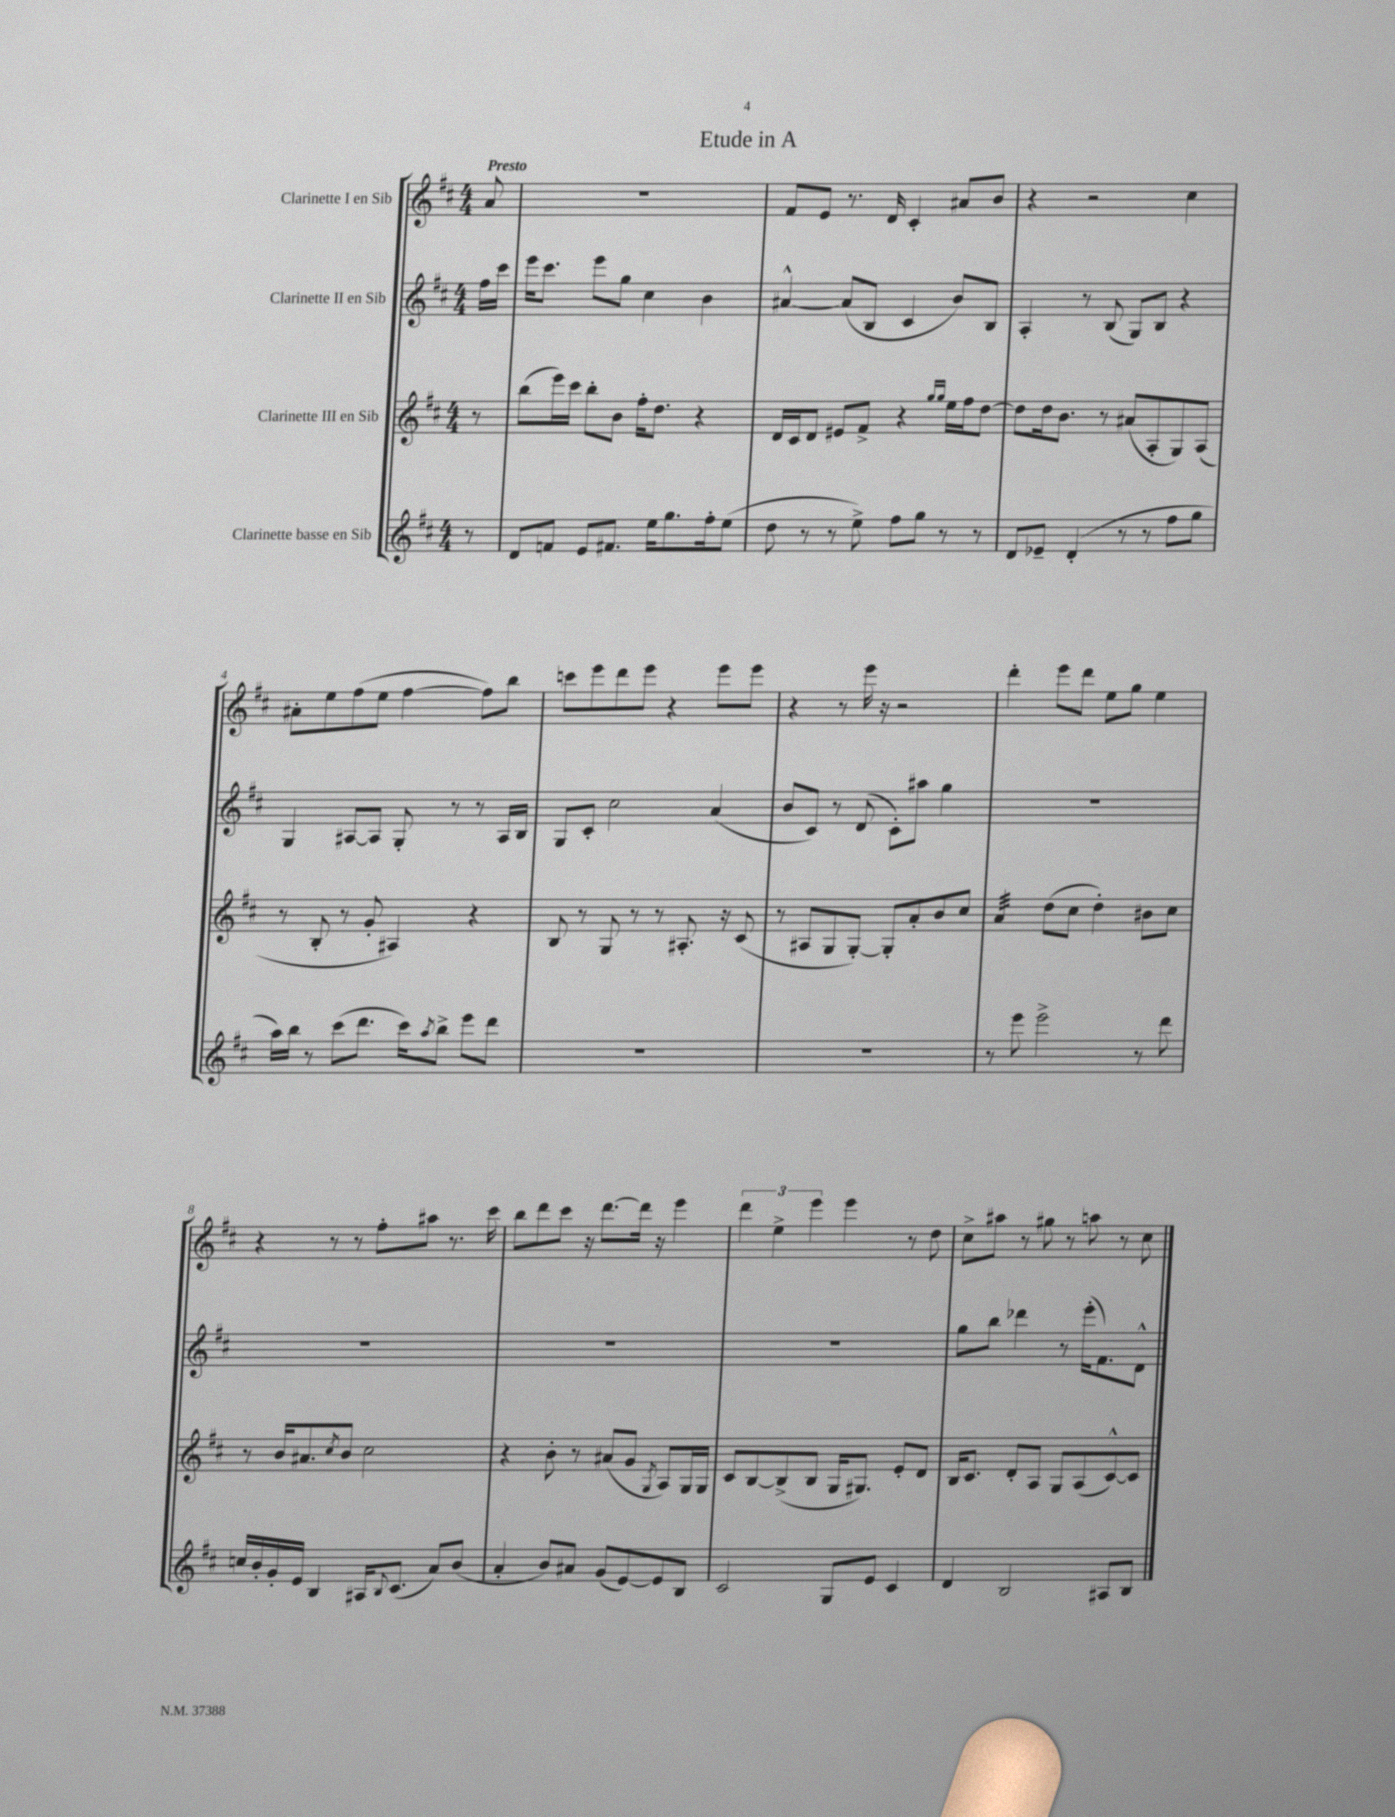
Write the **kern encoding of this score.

**kern	**kern	**kern	**kern
*part4	*part3	*part2	*part1
*staff4	*staff3	*staff2	*staff1
*I"Clarinette basse en Sib	*I"Clarinette III en Sib	*I"Clarinette II en Sib	*I"Clarinette I en Sib
*clefG2	*clefG2	*clefG2	*clefG2
*k[f#c#]	*k[f#c#]	*k[f#c#]	*k[f#c#]
*M4/4	*M4/4	*M4/4	*M4/4
=	=	=	=
!	!	!	!LO:TX:a:B:t=Presto
8r	8r	16ff#\LL	8a/
.	.	16ccc#\JJ	.
=1	=1	=1	=1
8d/L	(8bb\L	16eee\KL	1r
.	.	8.ccc#\J	.
8fn/J	16eee\L)	.	.
.	16ccc#\JJ	.	.
8e/L	8bb'\L	8eee\L	.
8.f#X/J	8b\J	8gg\J	.
.	16ff#'\KL	4cc#\	.
16ee\KL	8.dd\J	.	.
8.gg\	.	.	.
.	4r	4b\	.
16ff#'\k	.	.	.
(8ee\J	.	.	.
=2	=2	=2	=2
8dd\	16d/LL	[4a#X^^/	8f#/L
.	16c#/J	.	.
8r	8d/J	.	8e/J
8r	8e#X/L	(8a#/L]	8.r
8ee^\)	8f#^/J	8B/J	.
.	.	.	16d/
8ff#\L	4r	4c#/	4c#'/
8gg\J	.	.	.
.	16qqgg/LL	.	.
.	16qqgg/JJ	.	.
8r	16ee\LL	8b/L)	8a#X/L
.	16ff#\J	.	.
8r	[8dd\J	8B/J	8b/J
=3	=3	=3	=3
8d/L	8dd\L]	4A'/	4r
8e-X~/J	16dd\k	.	.
.	8.b\J	.	.
(4d'/	.	8r	2r
.	8r	(8B/	.
8r	(8a#X/L	8G/L)	.
8r	8A'/	8B/J	.
8ff#\L	8G/)	4r	4cc#\
8gg\J	(8A/J	.	.
!!LO:LB:g=z
=4	=4	=4	=4
16aa\LL)	8r	4G/	8a#X'\L
16bb\JJ	.	.	.
8r	8B'/	.	8ee\
(8ccc#\L	8r	[8A#X/L	(8ff#\
8.ddd\J	8g'/	8A#/J]	8ee\J
.	4A#X/)	8G'/	[4ff#\
16ccc#\KL)	.	.	.
8qaa/	.	.	.
8bb^\J	.	8r	.
8eee\L	4r	8r	8ff#\L])
8ddd\J	.	16A#/LL	8bb\J
.	.	16B/JJ	.
=5	=5	=5	=5
1r	8B/	8G/L	8cccn\L
.	8r	8c#'/J	8eee\
.	8G/	2cc#\	8ddd\
.	8r	.	8eee\J
.	8r	.	4r
.	8.A#X'/	.	.
.	.	(4a/	8eee\L
.	16r	.	.
.	(8c#/	.	8eee\J
=6	=6	=6	=6
1r	8r	8b/L	4r
.	8A#X/L	8c#/J)	.
.	8G/	8r	8r
.	[8G'/J)	(8d/	16eee\
.	.	.	16r
.	8G'/L]	8c#'\L)	2r
.	8a'/	8aa#X\J	.
.	8b/	4gg\	.
.	8cc#/J	.	.
=7	=7	=7	=7
*	*tremolo	*	*
8r	32a/LLL	1r	4ddd'\
.	32a/	.	.
.	32a/	.	.
.	32a/	.	.
8eee\	32a/	.	.
.	32a/	.	.
.	32a/	.	.
.	32a/JJJ	.	.
*	*Xtremolo	*	*
2eee^\	(8dd\L	.	8eee\L
.	8cc#\J	.	8ddd\J
.	4dd'\)	.	8ee\L
.	.	.	8gg\J
8r	8b#X\L	.	4ee\
8ddd\	8cc#\J	.	.
!!LO:LB:g=z
=8	=8	=8	=8
16ccn/LL	8r	1r	4r
16b'/	.	.	.
16g'/	16b/KL	.	.
16e/JJ	8.a#X/	.	.
4B/	.	.	8r
.	8qcc#/	.	.
.	8b/J	.	8r
16A#X/KL	2cc#\	.	8ff#'\L
8qqB/	.	.	.
(8.c#/J	.	.	.
.	.	.	8aa#X\J
8a/L)	.	.	8.r
(8b/J	.	.	.
.	.	.	16ccc#\
=9	=9	=9	=9
4a'/	4r	1r	8bb\L
.	.	.	8ddd\
8b/L)	8b'\	.	8ccc#\J
8a#X/J	8r	.	16r
.	.	.	[8.ddd\L
(8g/L	(8a#X/L	.	.
[8e/)	8g/J	.	16ddd\Jk]
.	.	.	16r
.	8qG/	.	.
8e/]	8A/L)	.	4eee\
8B/J	16G/L	.	.
.	16G/JJ	.	.
=10	=10	=10	=10
2c#/	8c#/L	1r	6ddd\
.	[8B/	.	.
.	.	.	6ee^\
.	(8B^/]	.	.
.	.	.	6eee\
.	8B/J	.	.
8G/L	16G/KL	.	4eee\
.	8.G#X/J)	.	.
8e/J	.	.	.
4c#/	8e'/L	.	8r
.	8d/J	.	8dd\
=11	=11	=11	=11
4d/	16B/KL	8gg\L	8cc#^\L
.	8.c#/J	.	.
.	.	8bb\J	8aa#X\J
2B/	8d'/L	4ddd-X\	8r
.	8A/J	.	8gg#X\
.	8G/L	8r	8r
.	(8A/	(16eee'\KL	8aan\
.	.	8.f#\)	.
8A#X/L	[8c#^^/)	.	8r
8B/J	8c#/J]	8d^^\J	8cc#\
==	==	==	==
*-	*-	*-	*-
